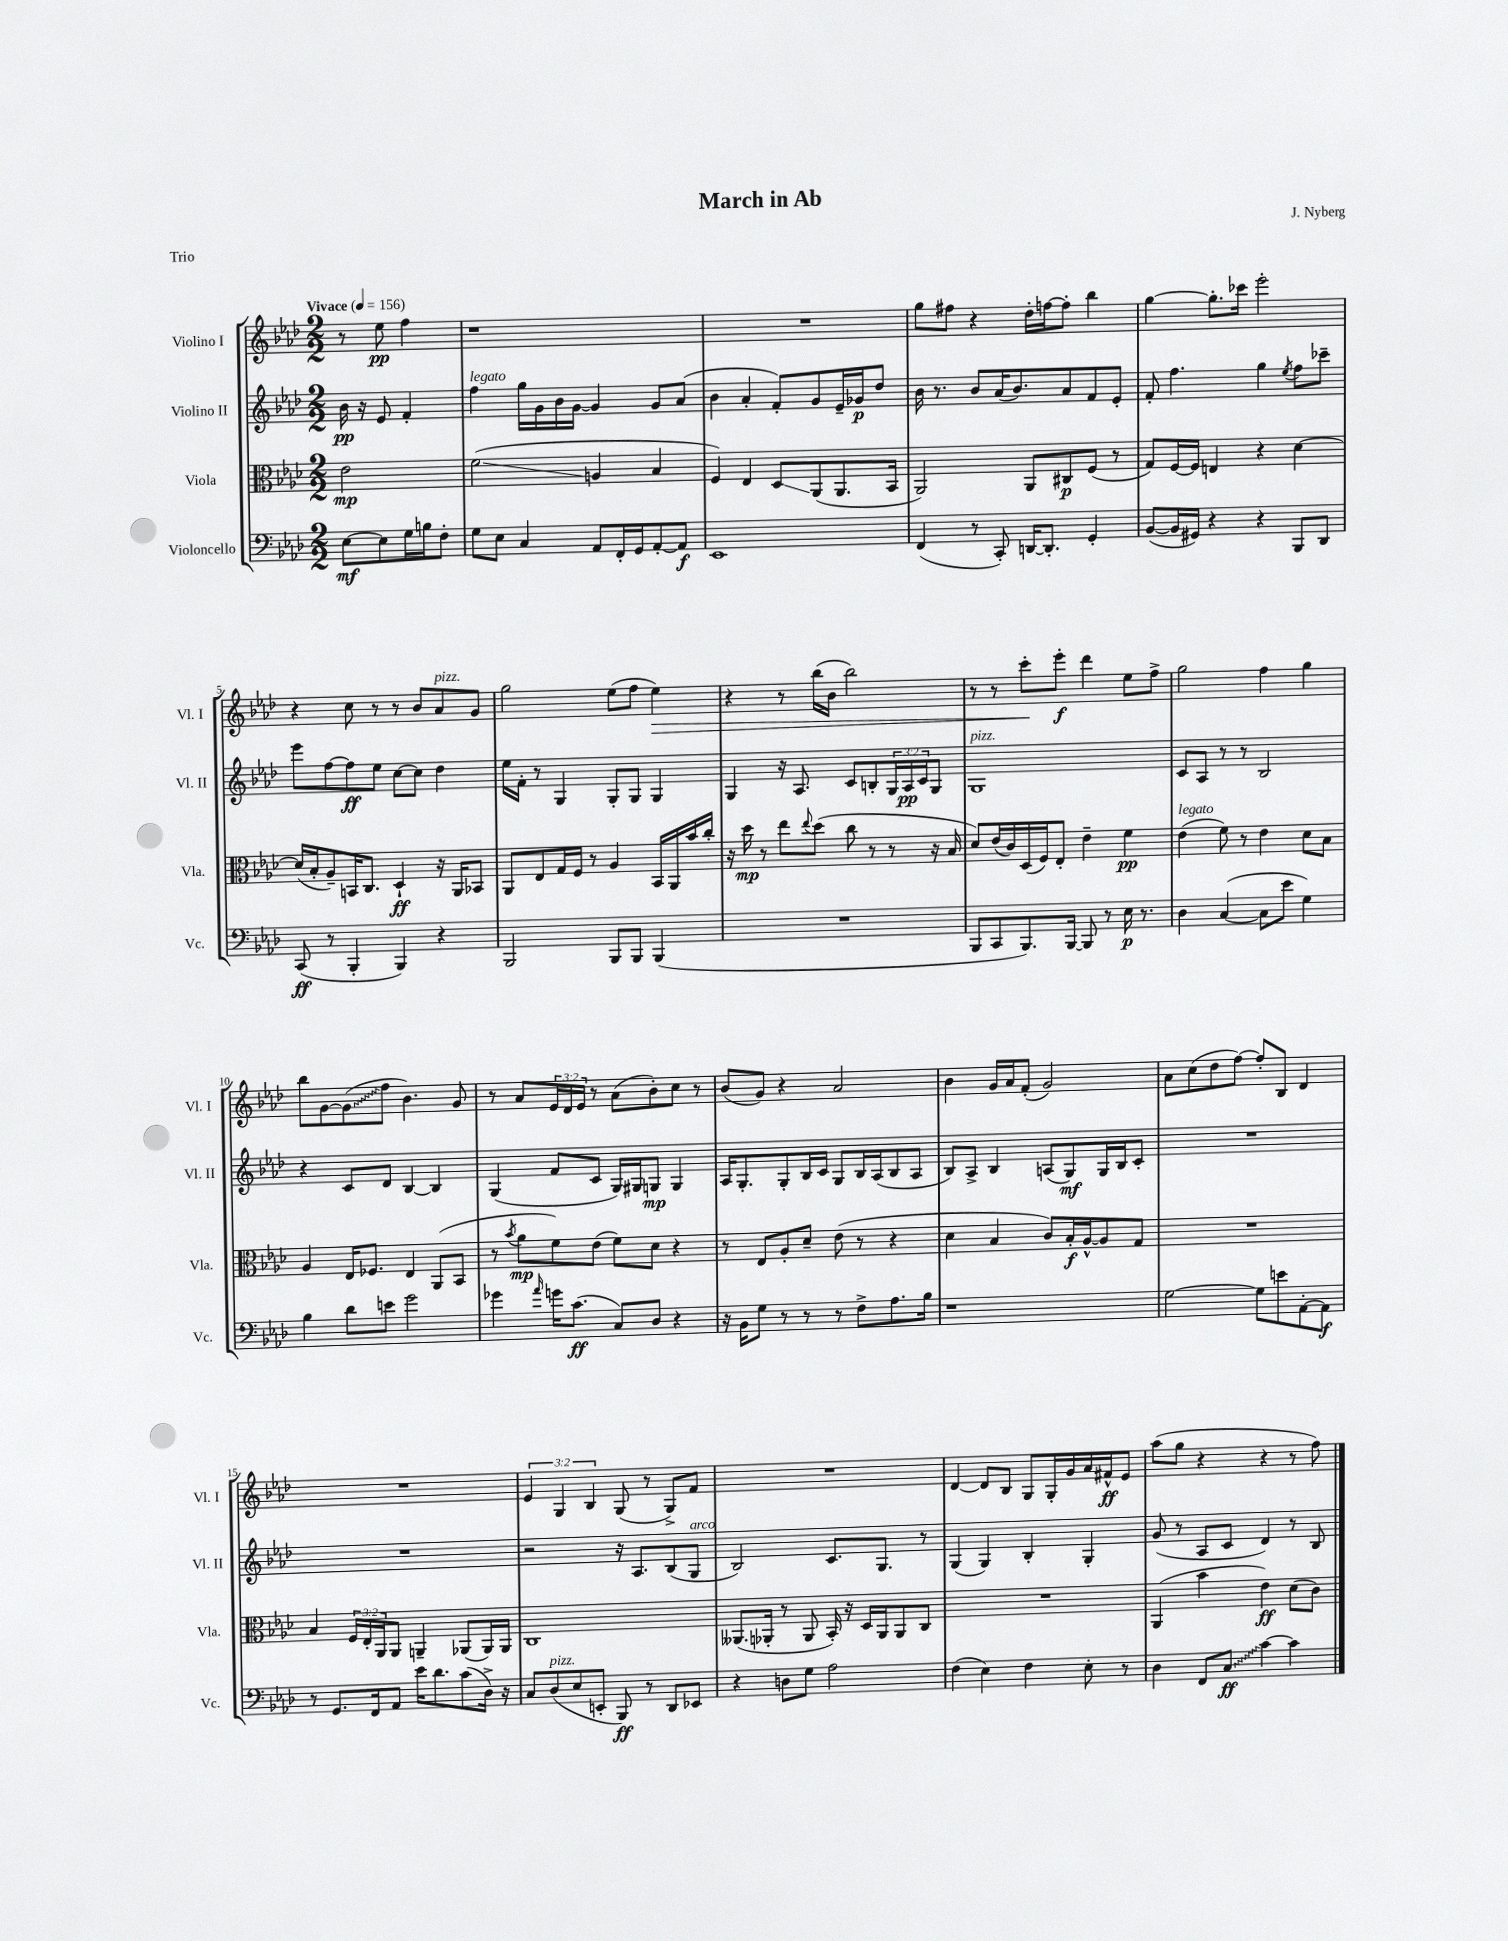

**kern	**kern	**kern	**kern
*staff4	*staff3	*staff2	*staff1
*clefF4	*clefC3	*clefG2	*clefG2
*k[b-e-a-d-]	*k[b-e-a-d-]	*k[b-e-a-d-]	*k[b-e-a-d-]
*M2/2	*M2/2	*M2/2	*M2/2
*MM156	*MM156	*MM156	*MM156
[8E-	2e-	16b-	8r
.	.	16r	.
8E-]	.	8e-	8ee-
16G	.	4f'	4ff
16B	.	.	.
8F'	.	.	.
=	=	=	=
8G	(2f	4ff	1r
8E-	.	.	.
4C	.	16gg	.
.	.	16g	.
.	.	16b-	.
.	.	[16g	.
8AA-	4A	4g]	.
16FF'	.	.	.
16GG	.	.	.
[8AA-'	4B-	8g	.
8AA-]	.	(8a-	.
=	=	=	=
1EE-	4F)	4b-	1r
.	4E-	4a-'	.
.	8D-	8f')	.
.	(8AA-	8g	.
.	8.AA-	16e-~	.
.	.	16g-	.
.	.	8dd-	.
.	16BB-	.	.
=	=	=	=
(4FF	2AA-)	16b-	8gg
.	.	8.r	.
.	.	.	8ff#
8r	.	8b-	4r
8CC')	.	(16a-	.
.	.	8.b-)	.
[16DD	8AA-	.	16dd-'
8.DD']	.	.	[16ff
.	8C#	8a-	8ff']
4GG'	(8F	8f	4bb-
.	8r	8e-'	.
=	=	=	=
([8BB-	8G)	8f'	[4gg
16BB-]	[16F	4.ff	.
16GG#)	16F]	.	.
4r	4E	.	8.gg']
.	.	.	16ccc-
4r	4r	4gg	2eee-'
.	.	8qee-	.
8BBB-	[4d-	8ff	.
8DD-	.	8ccc-~	.
=	=	=	=
(8CC	(16d-]	8eee-	4r
.	16B-'	.	.
8r	8A-~)	[8ff	.
4BBB-'	16BB	8ff]	8cc
.	8.C	.	.
.	.	8ee-	8r
4BBB-)	4D-`	[8cc	8r
.	.	8cc]	8b-
4r	16r	4dd-	8a-
.	16AA-	.	.
.	8BB-	.	8g
=	=	=	=
2BBB-	8AA-	16ee-	2gg
.	.	16f'	.
.	8E-	8r	.
.	16G	4G	.
.	16F	.	.
.	8r	.	.
8BBB-	4A-	8G'	(8ee-
8BBB-	.	8G	8ff
(4BBB-	16BB-	4G	4ee-)
.	16AA-	.	.
.	16b-	.	.
.	16cc'	.	.
=	=	=	=
1r	16r	4G	4r
.	16dd-	.	.
.	8r	.	.
.	8ee-	16r	8r
.	.	8.A-	.
.	8qqee-	.	.
.	(8dd-	.	(16bb-
.	.	.	16b-
.	8cc	8c	2bb-)
.	8r	8B'	.
.	8r	24G	.
.	.	24A-	.
.	.	24c	.
.	16r	8G	.
.	16B-	.	.
=	=	=	=
8BBB-	8d-)	1G	8r
8CC	(16e-	.	8r
.	16c)	.	.
8.BBB-)	(16D-	.	8ccc'
.	16F)	.	.
.	8E-'	.	8eee-'
[16BBB-	.	.	.
8BBB-]	4e-~	.	4ddd-
8r	.	.	.
16E-	4f	.	8ee-
8.r	.	.	.
.	.	.	8ff^
=	=	=	=
4D-	(4e-	8c	2gg
.	.	8A-	.
([4C	8f)	8r	.
.	8r	8r	.
8C]	4e-	2B-	4ff
8e-	.	.	.
4G)	8d-	.	4gg
.	8B-	.	.
=	=	=	=
4B-	4A-	4r	8bb-
.	.	.	[8g
8d-	16E-	8c	(8g]
.	8.F-	.	.
8e	.	8d-	8ff
2g	4E-	[4B-	4.b-)
.	(8AA-	4B-]	.
.	8BB-	.	8g
=	=	=	=
4g-	8r	(4G	8r
.	8qb-	.	.
.	8a-	.	8a-
16qqa-	.	.	.
16g	8f)	8f	24e-
.	.	.	24d-
(8.c	.	.	.
.	.	.	24e-
.	(8e-	8c	8r
8C)	8f)	16G)	(8a-
.	.	16G#	.
8D-	8d-	8G	8b-')
4r	4r	4G	8cc
.	.	.	8r
=	=	=	=
16r	8r	16A-	(8b-
16BB-	.	8.G'	.
8G	8E-	.	8g)
8r	8A-'	8G'	4r
8r	8d-~	16B-	.
.	.	16c	.
8r	(8e-	8G	2a-
8F^	8r	16B-	.
.	.	(16A-	.
8.A-	4r	8B-	.
.	.	8A-	.
16B-	.	.	.
=	=	=	=
1r	4d-	8B-)	4b-
.	.	8A-^	.
.	4B-	4B-	16g
.	.	.	16a-
.	.	.	(8f'
.	8c)	(8A	2g)
.	16B-'	8G)	.
.	[16A-^^	.	.
.	8A-]	16G	.
.	.	16B-	.
.	8G	8c'	.
=	=	=	=
[2G	1r	1r	8a-
.	.	.	(8cc
.	.	.	8dd-
.	.	.	[8ff)
8G]	.	.	8ff']
8e	.	.	8B-
[8AA-'	.	.	4d-
8AA-]	.	.	.
=	=	=	=
8r	4B-	1r	1r
8.GG	.	.	.
.	24F	.	.
.	24E-'	.	.
16FF	.	.	.
.	24AA-	.	.
8AA-	8AA-	.	.
16e-	4AA~	.	.
8.d-	.	.	.
(8c	(8AA-	.	.
16D-^)	16AA-)	.	.
16r	16AA-	.	.
=	=	=	=
8C	1C	2r	6e-
(8D-	.	.	.
.	.	.	6G
8E-	.	.	.
.	.	.	6B-
8EE'	.	.	.
8BBB-)	.	16r	(8G
.	.	8.A-	.
8r	.	.	8r
8DD-	.	(8B-	8G^)
8EE-	.	8G	8f
=	=	=	=
4r	(8.AA--	2B-)	1r
.	16AA-'	.	.
8D	8r	.	.
8G	8AA-	.	.
2A-	16BB-')	8.c	.
.	16r	.	.
.	16D-	.	.
.	16AA-	8.G	.
.	8AA-	.	.
.	8C	8r	.
=	=	=	=
(4F	1r	(4G	[4d-
4E-)	.	4G)	8d-]
.	.	.	8B-
4F	.	4B-'	8G
.	.	.	16G'
.	.	.	16g
8E-'	.	4G'	16a-
.	.	.	16f#^^
8r	.	.	8e-
=	=	=	=
4D-	(4AA-	(8g	(8aa-
.	.	8r	8gg
8FF	4b-	8A-	4r
8C	.	8c	.
[4c	4e-)	4d-)	4r
4c]	(8d-	8r	8r
.	8c)	8B-	8ff)
==	==	==	==
*-	*-	*-	*-
